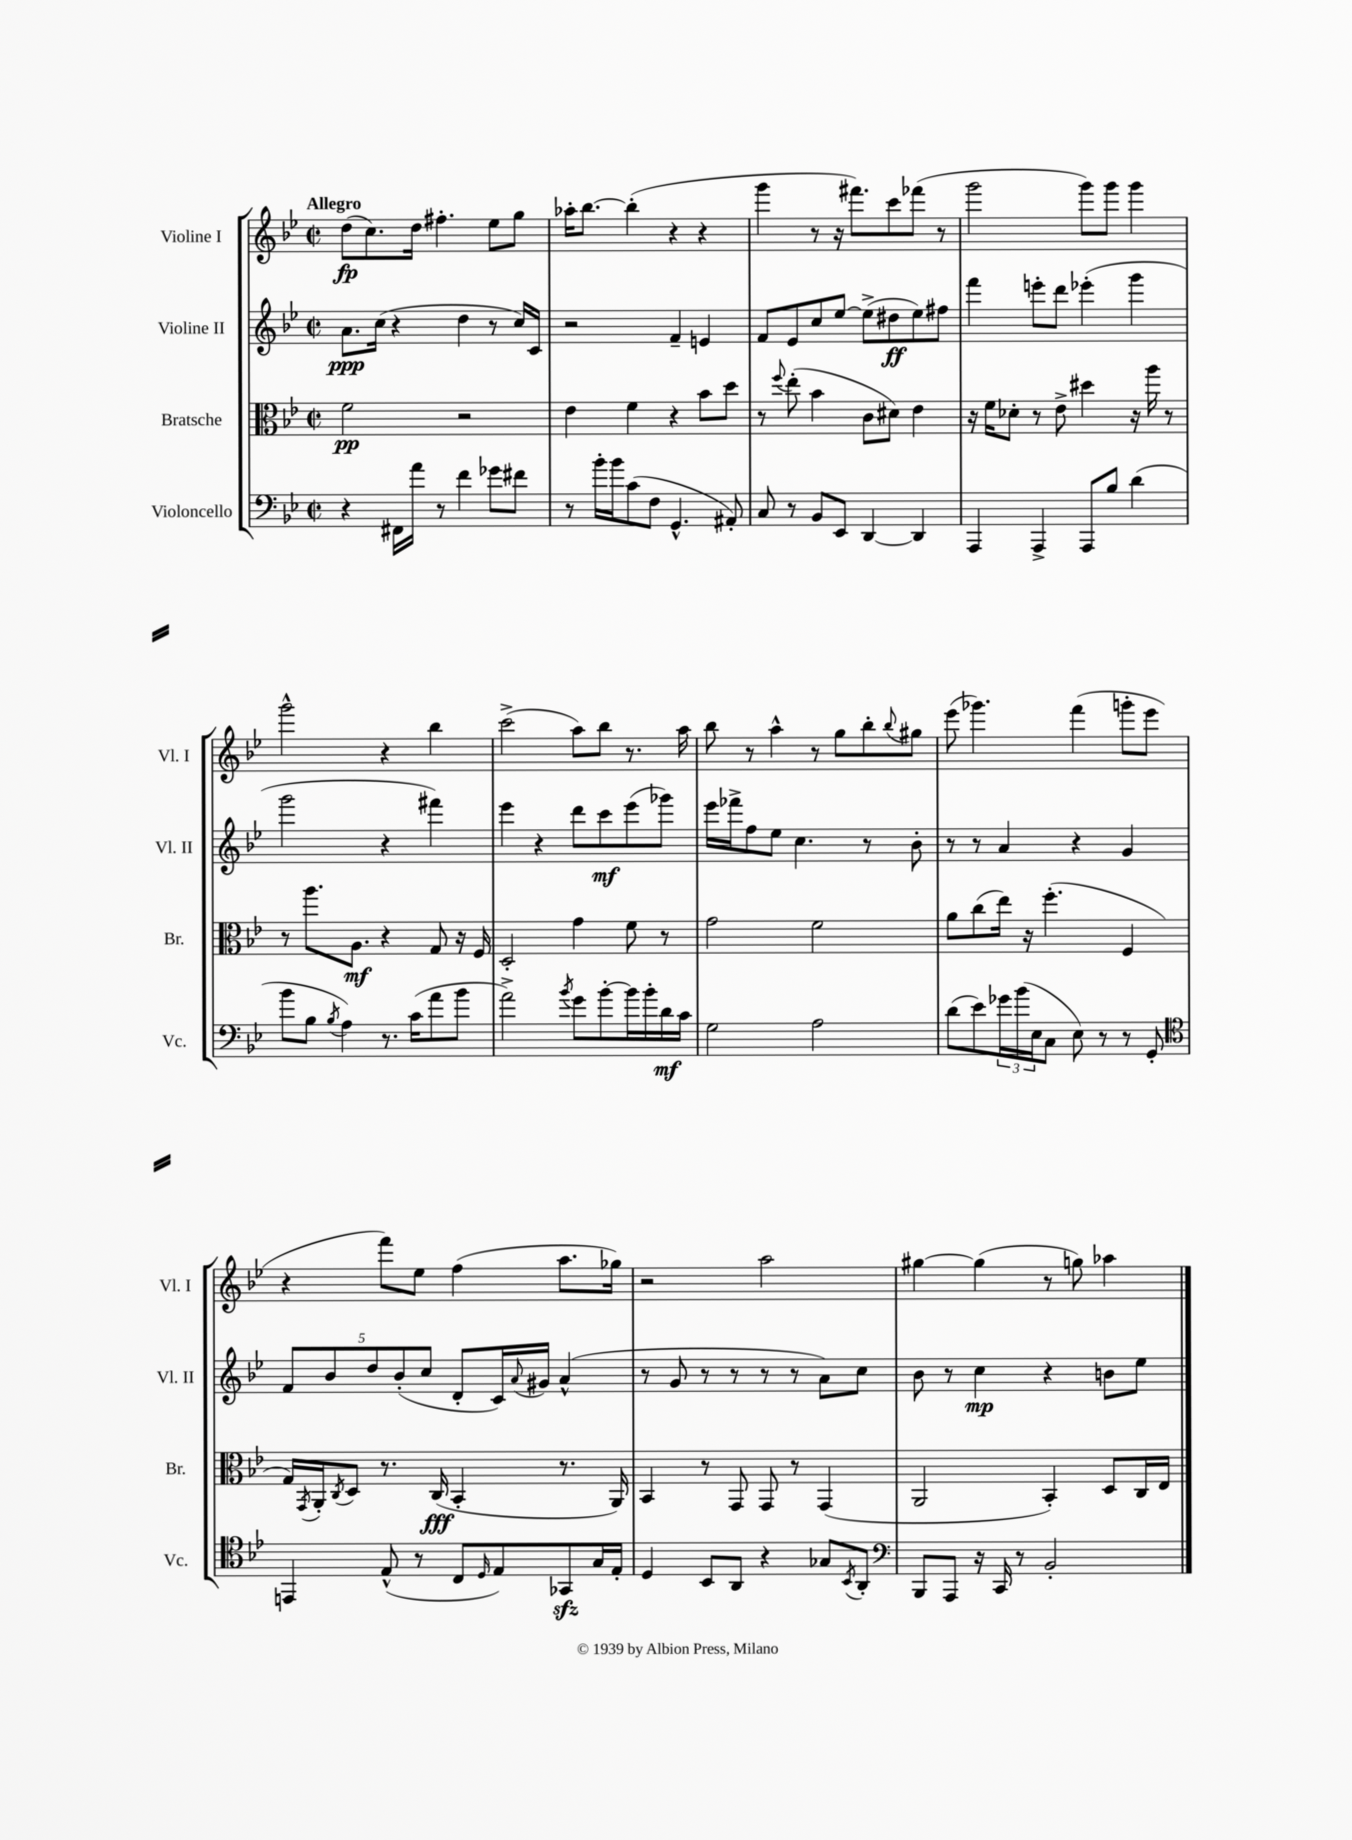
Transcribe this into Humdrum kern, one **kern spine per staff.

**kern	**kern	**kern	**kern
*staff4	*staff3	*staff2	*staff1
*clefF4	*clefC3	*clefG2	*clefG2
*k[b-e-]	*k[b-e-]	*k[b-e-]	*k[b-e-]
*M2/2	*M2/2	*M2/2	*M2/2
*met(c|)	*met(c|)	*met(c|)	*met(c|)
4r	2f\	8.a\L	(8dd\L
.	.	.	8.cc\)
.	.	(16cc\Jk	.
16FF#\LL	.	4r	.
16a\JJ	.	.	16dd\Jk
8r	.	.	4.ff#'\
4f\	2r	4dd\	.
8g-\L	.	8r	8ee-\L
8f#\J	.	16cc/LL)	8gg\J
.	.	16c/JJ	.
=	=	=	=
8r	4e-\	2r	16aa-'\LK
.	.	.	[8.bb-\J
16b-'\LL	.	.	.
16b-\J	.	.	.
(8c\	4f\	.	(4bb-'\]
8F\J	.	.	.
4.GG^^/	4r	4f~/	4r
.	8b-\L	4e/	4r
8AA#'/)	8dd\J	.	.
=	=	=	=
8C/	8r	8f/L	4ggg\
.	8qqff/	.	.
8r	(8ee-'\	8e-/	.
8BB-/L	4b-\	8cc/	8r
8EE-/J	.	[8ee-/J	16r
.	.	.	8.fff#\L)
[4DD/	8c\L	(8ee-^\]L	.
.	8d#\J)	8dd#\	8ccc\
4DD/]	4e-\	8ee-\)	(8fff-\J
.	.	8ff#\J	8r
=	=	=	=
4AAA/	16r	4fff\	2ggg\
.	16f\LK	.	.
.	8d-'\J	.	.
4AAA^/	8r	8eee'\L	.
.	8e-^\	8ddd\J	.
8AAA/L	4dd#\	(4eee-'\	8ggg\L)
8B-/J	.	.	8ggg\J
(4d\	16r	4ggg\	4ggg\
.	16aa\	.	.
.	8r	.	.
=	=	=	=
8b-\L	8r	2ggg\	2ggg^^\
8B-\J	8.aa\L	.	.
8qB-/	.	.	.
4A\)	.	.	.
.	8.A\J	.	.
8.r	4r	4r	4r
(16c\LK	.	.	.
8a\	8G/	4fff#\)	4bb-\
8b-\J	16r	.	.
.	16F/	.	.
=	=	=	=
2a^\)	2D'/	4eee-\	(2ccc^\
.	.	4r	.
8qb-/	.	.	.
8g\L	4g\	8ddd\L	8aa\L)
[8b-'\	.	8ccc\	8bb-\J
16b-\]L	8f\	(8eee-\	8.r
16b-'\	.	.	.
16d\	8r	8ggg-\J)	.
16c\JJ	.	.	16aa\
=	=	=	=
2G\	2g\	16eee-\LL	8bb-\
.	.	16fff-^\J	.
.	.	8ff\	8r
.	.	8ee-\J	4aa^^\
.	.	4.cc\	.
2A\	2f\	.	8r
.	.	.	8gg\L
.	.	8r	8bb-'\
.	.	.	8qqbb-/
.	.	8b-'\	8gg#\J
=	=	=	=
(8d\L	8a\L	8r	(8eee-\
8e-\)	(8cc\	8r	4.ggg-\)
24g-\L	16ee-\Jk)	4a/	.
(24b-\	.	.	.
.	16r	.	.
24E-\J	.	.	.
8C\J	(4.ff'\	.	.
8E-\)	.	4r	(4fff\
8r	.	.	.
8r	4F/	4g/	8ggg'\L
8GG'/	.	.	8eee-\J
=	=	=	=
*clefC4	*	*	*
4EE/	16G/LL)	10f/L	4r
.	8qGG/	.	.
.	16AA'/J	.	.
.	.	10b-/	.
.	8qC/	.	.
.	8D/J	.	.
.	.	10dd/	.
(8E-^^/	8.r	.	8fff\L)
.	.	(10b-'/	.
8r	.	.	8ee-\J
.	.	10cc/J	.
.	(16C/	.	.
8C/L	4BB-'/	8d'/L	(4ff\
16qqD/	.	.	.
8E-/)	.	16c/L)	.
.	.	8qqa/	.
.	.	16g#/JJ	.
8GG-/	8.r	(4a^^/	8.aa\L
16G/L	.	.	.
16E-'/JJ	16AA/)	.	16gg-\Jk)
=	=	=	=
4D/	4BB-/	8r	2r
.	.	8g/	.
8BB-/L	8r	8r	.
8AA/J	8GG/	8r	.
4r	8GG/	8r	2aa\
.	8r	8r	.
8G-/L	(4GG/	8a\L)	.
8qBB-/	.	.	.
8AA'/J	.	8cc\J	.
=	=	=	=
*clefF4	*	*	*
8BBB-/L	2AA/	8b-\	[4gg#\
8AAA/J	.	8r	.
16r	.	4cc\	(4gg#\]
16CC/	.	.	.
8r	.	.	.
2BB-'/	4BB-'/)	4r	8r
.	.	.	8gg\)
.	8D/L	8b\L	4aa-\
.	16C/L	8ee-\J	.
.	16E-/JJ	.	.
==	==	==	==
*-	*-	*-	*-
